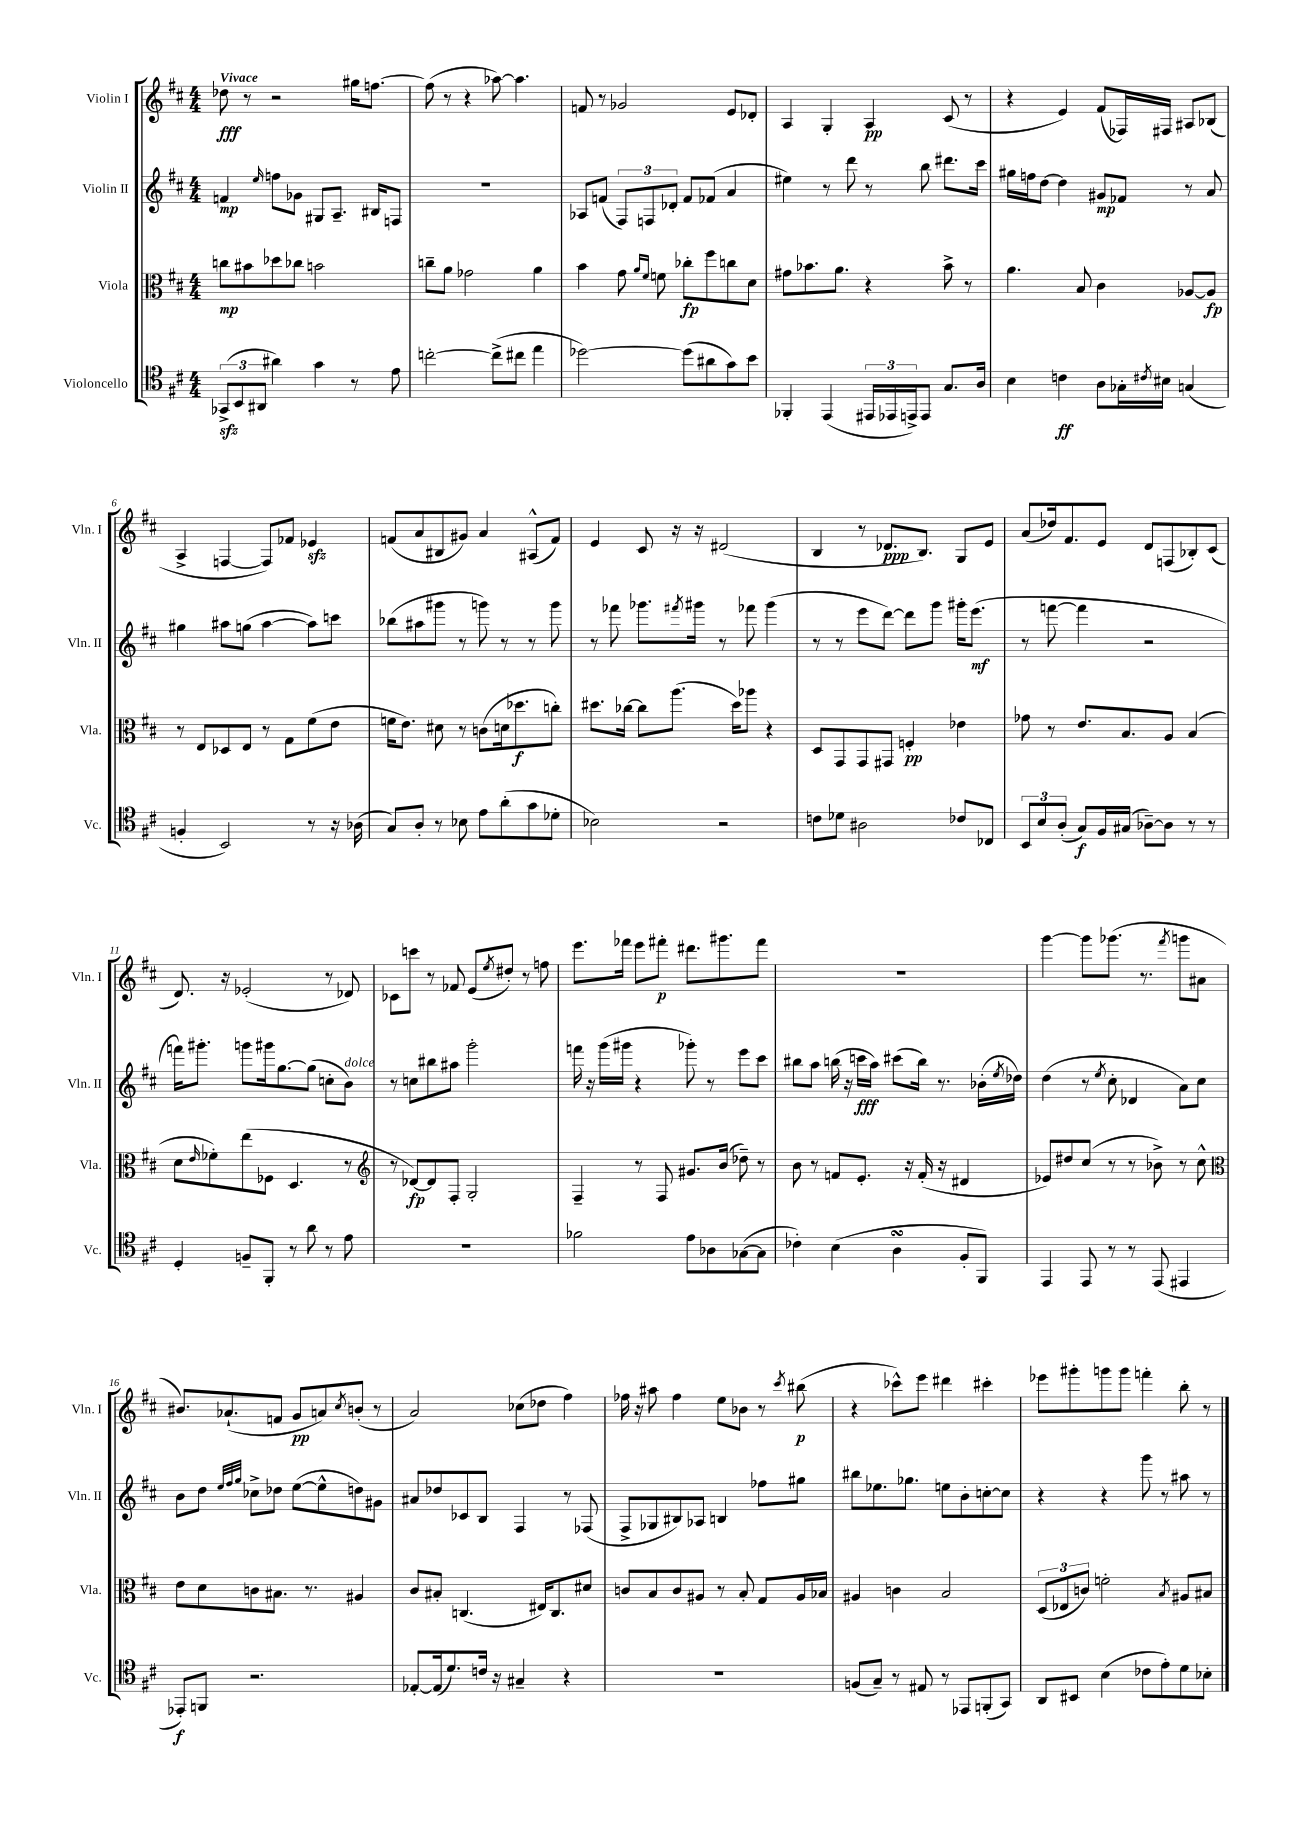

**kern	**kern	**kern	**kern
*staff4	*staff3	*staff2	*staff1
*clefC4	*clefC3	*clefG2	*clefG2
*k[f#c#]	*k[f#c#]	*k[f#c#]	*k[f#c#]
*M4/4	*M4/4	*M4/4	*M4/4
(12GG-^	8cc	4f	8dd-
12BB	.	.	.
.	8b#	.	8r
12AA#	.	.	.
.	.	16qqee	.
4a#)	8dd-	8ff	2r
.	8cc-	8g-	.
4g	2b	8G#	.
.	.	8.A~	.
8r	.	.	16gg#
.	.	16B#	[8.ff
8e	.	8F	.
=	=	=	=
[2cc'	8cc~	1r	(8ff]
.	8a	.	8r
.	2g-	.	4r
(8cc^]	.	.	[8aa-)
8cc#	.	.	4.aa-]
4ee	4a	.	.
=	=	=	=
[2dd-)	4b	8A-	8f
.	.	(8f	8r
.	8g	12F#)	2g-
.	.	12F	.
.	16qqa	.	.
.	16qqf#	.	.
.	8f	.	.
.	.	12d-'	.
(8dd-]	8cc-'	8f	.
8a#	8ff#	(8f-	.
8g)	8cc	4a	8e
8b	8d	.	8d-'
=	=	=	=
4FF-'	8g#	4ee#)	4A
.	8.b-	.	.
(4EE	.	8r	4G'
.	8.a	.	.
.	.	8ddd	.
24EE#	4r	8r	4A
24EE-	.	.	.
24EE^)	.	.	.
8EE	.	8bb	.
8.G	8b-^	8.ddd#	(8c#
.	8r	.	8r
16A	.	16ccc#	.
=	=	=	=
4B	4.a	16gg#	4r
.	.	16ff	.
.	.	[8dd	.
4c	.	4dd]	4e)
.	8B	.	.
8A	4c#	8g#	(8f#
16G-'	.	8f-	16F-)
8qc#	.	.	.
16B#	.	.	16F#
(4G	[8A-	8r	8A#
.	8A-]	8a	(8B-
=	=	=	=
4F'	8r	4gg#	4A^
.	8E	.	.
2BB)	8D-	8aa#	[4F
.	8E	(8gg	.
.	8r	[4aa#	8F])
.	8G	.	8f-
8r	(8f#	8aa#])	4e-
16r	8e	8ccc	.
(16A-	.	.	.
=	=	=	=
8G)	16f	(8bb-	(8f
.	8.e)	.	.
8A'	.	8aa#	8a
8r	8d#	8ggg#	8B#
8B-	8r	8r	8g#)
8e	(8c	8ggg)	4a
(8a'	16d	8r	.
.	8.dd-	.	.
8g	.	8r	(8A#^^
8d-'	8cc')	8ggg	8f)
=	=	=	=
2B-)	8.dd#	8r	4e
.	.	8fff-	.
.	[16cc-	.	.
.	8cc-]	8.ggg-	8c#
.	(8.aa	.	16r
.	.	8qfff#	.
.	.	16ggg#	16r
2r	.	8r	(2d#
.	16dd#)	.	.
.	8aa-	8fff-	.
.	4r	(4ggg#	.
=	=	=	=
8c	8D	8r	4B
8d-	8GG	8r	.
2A#	8GG	8eee	8r
.	8GG#	[8ddd)	8.d-
.	4F'	8ddd]	.
.	.	.	8.B)
.	.	8ggg	.
8c-	4e-	16ggg#'	8G
.	.	(8.eee	.
8C-	.	.	8e
=	=	=	=
12BB	8g-	8r	(8a
12B	.	.	.
.	8r	[8fff	16dd-)
(12A'	.	.	.
.	.	.	8.f#
8G)	8.e	4fff]	.
16F#	.	.	8e
(16G#	8.B	.	.
[8A-~)	.	2r	8d
8A-]	8A	.	(8F
8r	(4B	.	8B-')
8r	.	.	(8c#
=	=	=	=
4D'	8d	16fff)	8.d)
.	.	8.ggg#'	.
.	16qqe	.	.
.	8f-')	.	.
.	.	.	16r
8F~	(8ee	8ggg	(2e-'
8FF#'	8F-	16ggg#	.
.	.	[8.gg	.
8r	4.D	.	.
8a	.	(8gg]	.
8r	.	8cc'	8r
8e	8r	8b)	8d-)
=	=	=	=
*	*clefG2	*	*
1r	8r	8r	8c-
.	[8d-)	8cc	8ccc
.	8d-]	8bb#	8r
.	8F#'	8aa#	8f-
.	2G'	2ggg'	(8e
.	.	.	8qee
.	.	.	8dd#')
.	.	.	8r
.	.	.	8ff
=	=	=	=
2f-	4F#~	16fff	8.eee
.	.	16r	.
.	.	(16ggg	.
.	.	16ggg#	16fff-
.	8r	4r	8eee
.	8F#	.	8fff#'
8e	8.g#	8ggg-')	8.ddd#
8A-	.	8r	.
.	(16b	.	8.ggg#
([8G-	8dd-~)	8eee	.
8G-]	8r	8ccc#	8fff#
=	=	=	=
4c-')	8b	8bb#	1r
.	8r	8aa	.
(4B	8f	(16bb	.
.	.	16r	.
.	8.e'	16ccc	.
.	.	16aa)	.
4A	.	(8ccc#	.
.	16r	.	.
.	(16f'	16bb)	.
.	16r	8.r	.
8F#'	4d#	.	.
8FF#)	.	(16b-'	.
.	.	8qee	.
.	.	16dd-)	.
=	=	=	=
4EE	8e-)	(4dd	[4ggg
.	8dd#	.	.
8EE	(8cc#	8r	8ggg]
.	.	8qee	.
8r	8r	8cc#'	(8.ggg-
8r	8r	4d-	.
.	.	.	8.r
(8EE	8b-^)	.	.
.	.	.	8qfff#
4EE#	8r	8a)	8ggg
.	8cc#^^	8cc#	8a#
=	=	=	=
*	*clefC3	*	*
8EE-')	8e	8b	8.b#)
8FF	8d	8dd	.
.	.	.	(8.a-`
.	.	32qqee	.
.	.	32qqff#	.
.	.	32qqgg	.
2.r	8c	8cc-^	.
.	8.B#	8dd-	8f
.	.	([8ee	8g
.	8.r	.	.
.	.	8ee^^]	8a)
.	.	.	8qcc#
.	4A#	8dd)	(8b'
.	.	8g#	8r
=	=	=	=
[8E-'	8c#	8a#	2a)
(16E-]	8B#'	8dd-	.
8.d)	.	.	.
.	(4.C	8c-	.
16c	.	8B	.
16r	.	.	.
4G#~	.	4F#	(8cc-
.	16E#)	.	8dd-
.	8.C	.	.
4r	.	8r	4ff#)
.	8d#	(8F-	.
=	=	=	=
1r	8c	8F#^	16ff-
.	.	.	16r
.	8B	8G-	8aa#
.	8c	8B#)	4ff-
.	8A#	8A-	.
.	8r	4B	8ee
.	8B'	.	8b-
.	8G	8ff-	8r
.	.	.	8qccc#
.	16A#	8gg#	(8bb#
.	16B-	.	.
=	=	=	=
(8F	4A#	8bb#	4r
8G~)	.	8.ee-	.
8r	4c	.	8ccc-^^)
.	.	8.gg-	.
8E#	.	.	8eee
8r	2B	8ee	4ddd#
8EE-	.	8b'	.
(8FF'	.	[8cc'	4ccc#'
8GG)	.	8cc]	.
=	=	=	=
8AA	(12D	4r	8eee-
.	12E-	.	.
8BB#	.	.	8ggg#'
.	12c)	.	.
(4B	2f'	4r	8ggg
.	.	.	8ggg
8c-	.	8ggg	4fff'
8e')	.	8r	.
.	8qB	.	.
8d	8A#	8aa#	8bb'
8B-'	8B#	8r	8r
==	==	==	==
*-	*-	*-	*-
